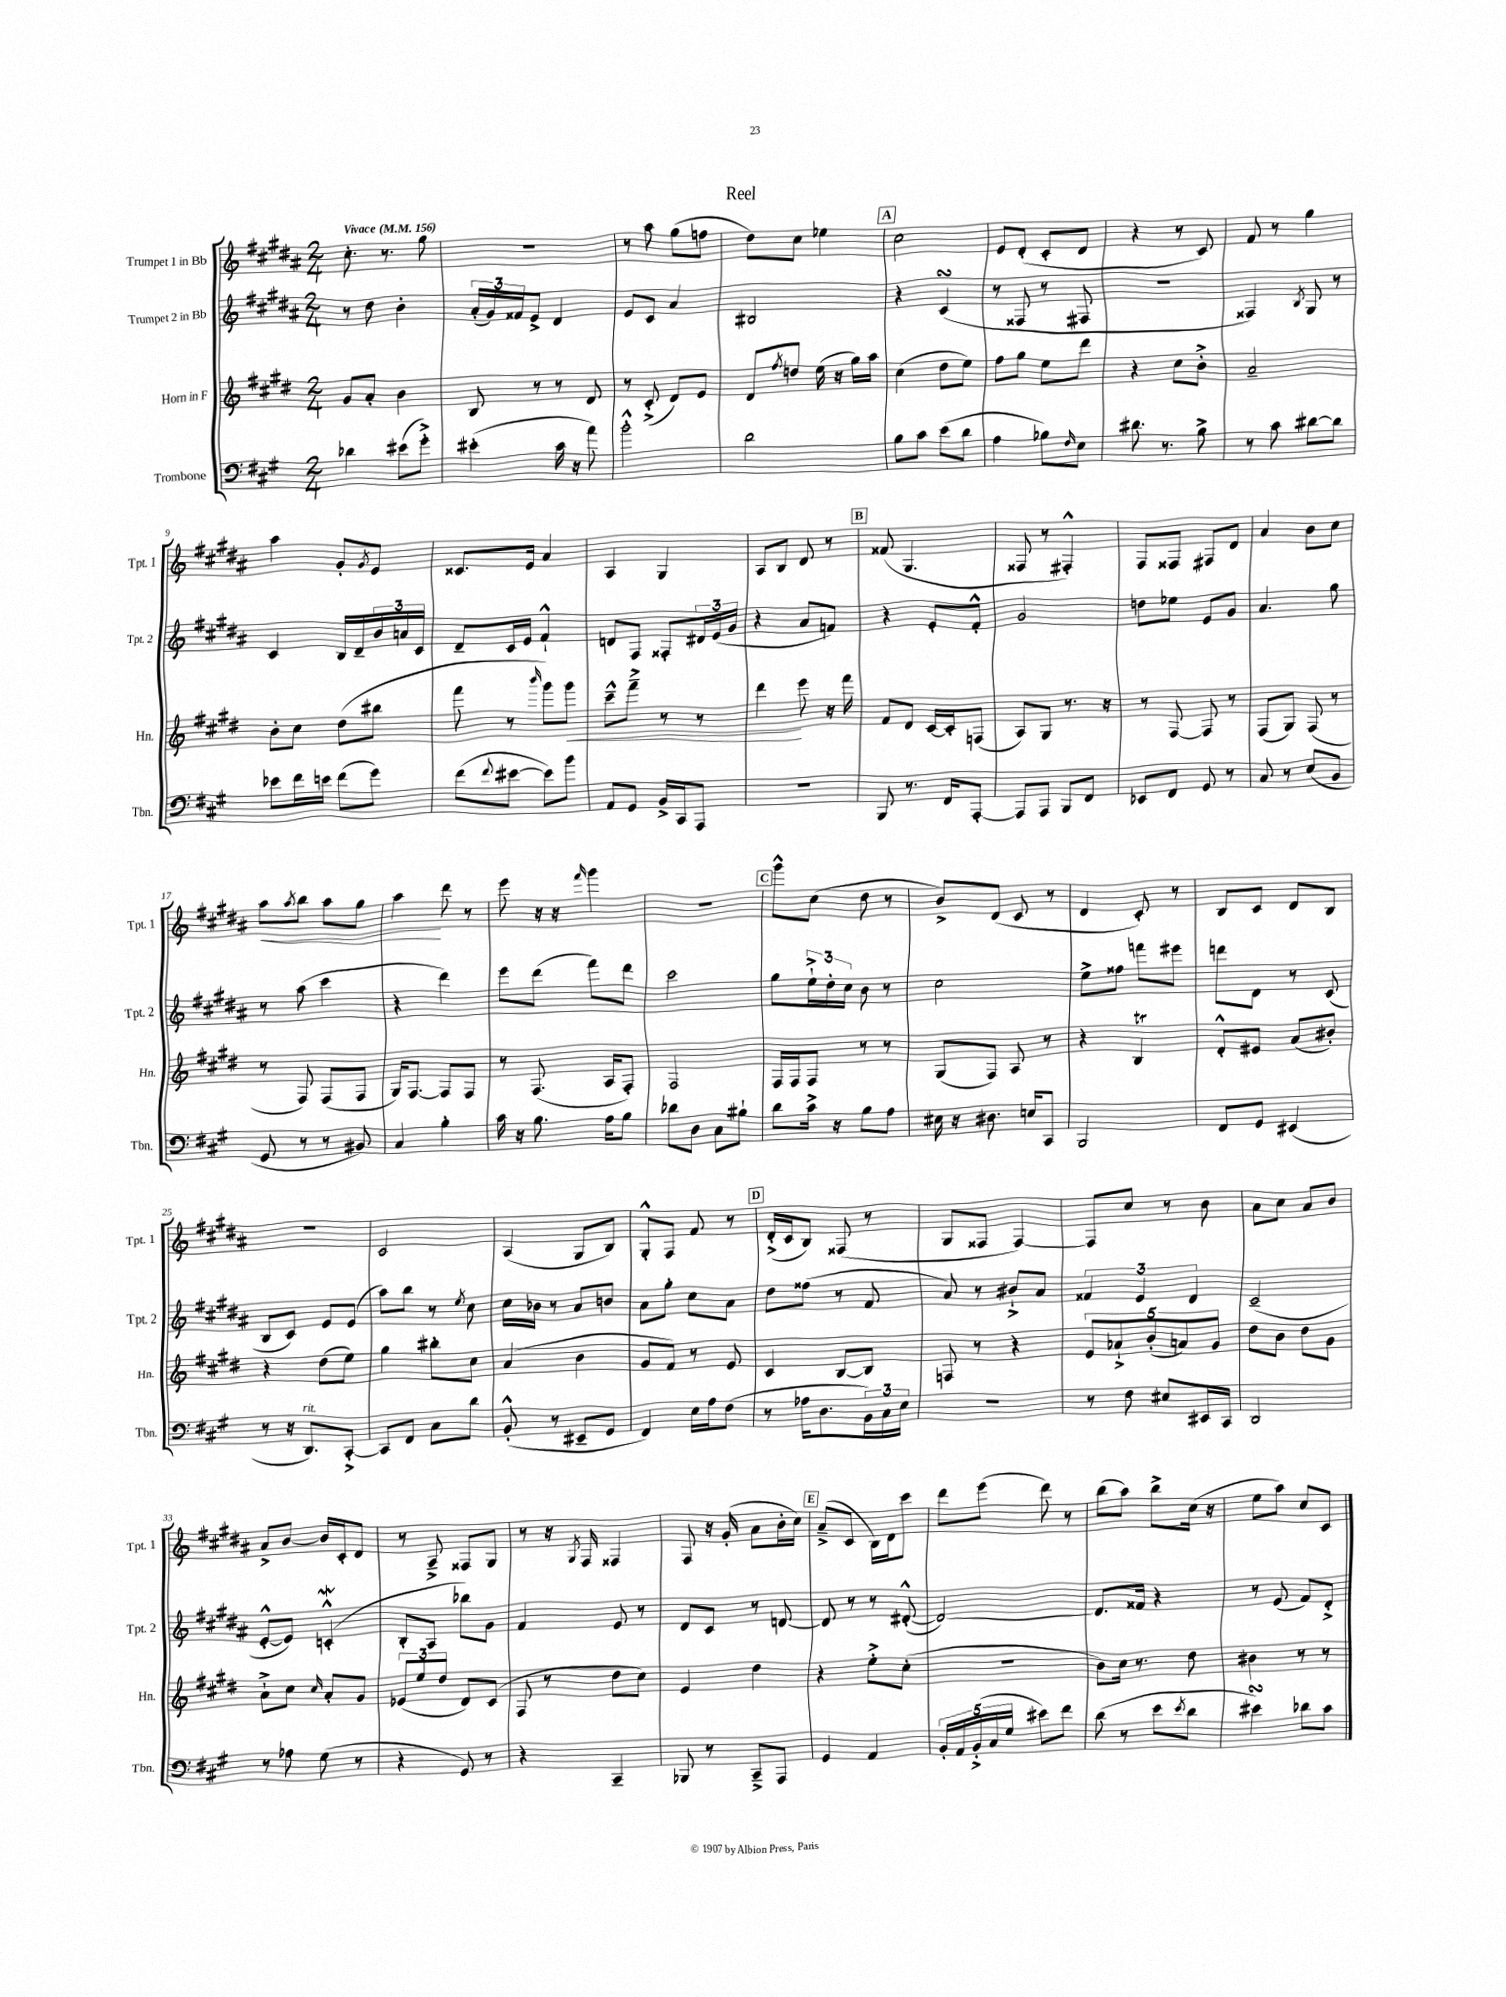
\header { title = "Reel" }
<<
\new StaffGroup <<
\new Staff = "s0" \with { instrumentName = "Trumpet 1 in Bb" shortInstrumentName = "Tpt. 1" } {
    \clef treble \key b \major \numericTimeSignature \time 2/4 \tempo "Vivace" 4 = 156
    cis''8.-. r8. gis''8 |
    r2 |
    r8 ais''8 gis''8( f''8 |
    dis''8) cis''8 ees''4 |
    \mark \markup { \box "A" } cis''2 |
    e'8 dis'8-.( cis'8-. dis'8 |
    r4 r8 cis'8) |
    fis'8 r8 gis''4 |
    ais''4 gis'8-. \acciaccatura { gis'8 } e'8 |
    cisis'8. e'16 ais'4 |
    ais4 gis4 |
    ais8 b8 dis'8 r8 |
    \mark \markup { \box "B" } fisis'8( gis4. |
    fisis8 r8 fis4-.-^) |
    fis8 fisis8 fis8 dis'8 |
    ais'4 b'8 cis''8 |
    ais''8\< \acciaccatura { ais''8 } b''8 ais''8 gis''8 |
    ais''4\! dis'''8 r8 |
    e'''8 r16 r16 \grace { fis'''16 } gis'''4 |
    r2 |
    \mark \markup { \box "C" } gis'''8-^ cis''8( dis''8 r8 |
    b'8->) dis'8( cis'8 r8 |
    dis'4 cis'8-.) r8 |
    b8 cis'8 dis'8 b8 |
    r2 |
    cis'2 |
    ais4( gis8 b8) |
    gis8-.-^ fis8 fis'8 r8 |
    \mark \markup { \box "D" } dis'16-.->( cis'16 b8) fisis8( r8 |
    gis8 fisis8 fisis4~) |
    fisis8 cis''8 r8 b'8 |
    ais'8 cis''8 ais'8 b'8 |
    ais'8-> b'8~ b'16 cis'16-. dis'8 |
    r8 ais8---> fisis8 gis8 |
    r8 r16 \acciaccatura { gis8 } fis16 fisis4 |
    fis8 r16 gis'16-.( ais'8 b'16-. cis''16) |
    \mark \markup { \box "E" } ais'8--->( cis'8 b16) dis'16 cis'''8 |
    dis'''8 e'''8( dis'''8) r8 |
    b''8( ais''8) b''8-> cis''16( r16 |
    e''8 ais''8) cis''8 cis'8 \bar "|." |
}
\new Staff = "s1" \with { instrumentName = "Trumpet 2 in Bb" shortInstrumentName = "Tpt. 2" } {
    \clef treble \key b \major \numericTimeSignature \time 2/4
    r8 dis''8 b'4-. |
    \tuplet 3/2 { ais'16-.( gis'16) fisis'16 } e'8-> dis'4 |
    e'8 cis'8 ais'4 |
    bis2 |
    \mark \markup { \box "A" } r4 cis'4\turn( |
    r8 fisis8 r8 fis8 |
    R2 |
    fisis4) \acciaccatura { b8 } gis8 r8 |
    cis'4 b16 dis'16-- \tuplet 3/2 { b'16 a'16 cis'16 } |
    dis'8-- cis'16 e'16 fis'4-!-^ |
    d'8 fis8 fisis8-. \tuplet 3/2 { dis'16 e'16( gis'16 } |
    r4 ais'8 f'8) |
    \mark \markup { \box "B" } r4 e'8-. fis'8-.-^ |
    gis'2 |
    d''8 ees''8 e'8 gis'8 |
    ais'4. gis''8 |
    r8 ais''8( cis'''4 |
    r4 dis'''4) |
    e'''8 dis'''8( fis'''8) dis'''8 |
    cis'''2 |
    \mark \markup { \box "C" } gis''8 \tuplet 3/2 { e''16-!-> dis''16-. cis''16 } b'8 r8 |
    cis''2 |
    e''8-> fisis''8 f'''8 eis'''8 |
    d'''8 dis'8 r8 cis'8( |
    b8 cis'8) e'8 e'8( |
    ais''8) b''8 r8 \acciaccatura { e''8 } cis''8 |
    cis''16 bes'16 r8 ais'8 b'8 |
    ais'8 gis''8-. cis''8 ais'8 |
    \mark \markup { \box "D" } dis''8 fisis''8( r8 fis'8 |
    ais'8) r8 bis'8-!-> ais'8 |
    \tuplet 3/2 { fisis'4 e'4 dis'4 } |
    cis'2--( |
    e'8~-.-^ e'8) c'4-.-^\mordent( |
    b8-. ais8 bes''8) gis'8 |
    fis'4 e'8 r8 |
    dis'8 cis'8 r8 d'8~ |
    \mark \markup { \box "E" } d'8 r8 r8 dis'8~-.-^( |
    dis'2~) |
    dis'8. fisis'16 r4 |
    r8 e'8( fis'8) dis'8-.-> \bar "|." |
}
\new Staff = "s2" \with { instrumentName = "Horn in F" shortInstrumentName = "Hn." } {
    \clef treble \key e \major \numericTimeSignature \time 2/4
    gis'8 a'8-. b'4 |
    b8 r8 r8 dis'8 |
    r8 cis'8-.->( dis'8) e'8 |
    dis'8 \acciaccatura { fis''8 } d''8 e''16( r16 gis''16) a''16 |
    \mark \markup { \box "A" } cis''4( dis''8 e''8) |
    fis''8 gis''8 e''8 dis'''8 |
    r4 cis''8 b'8-.-> |
    a'2-- |
    b'8-. cis''8 dis''8( bis''8 |
    fis'''8 r8 \grace { b'''16 } gis'''8) gis'''8\< |
    cis'''8---^ fis'''8---> r8 r8 |
    dis'''4\! e'''8 r16 fis'''16 |
    \mark \markup { \box "B" } fis'8 dis'8 cis'16~ cis'16-. f8( |
    a8) gis8 r8. r16 |
    r8 fis8~ fis8 r8 |
    fis8( gis8) fis8( r8 |
    r8 fis8) fis8( fis8 |
    gis16) fis8.~ fis8 fis8 |
    r8 fis8.( a16 fis8-.) |
    fis2 |
    \mark \markup { \box "C" } fis16 fis16 fis8 r8 r8 |
    gis8( fis8) a8 r8 |
    r4 b4\trill |
    dis'8-.-^ eis'8 a'8( bis'8-.) |
    r4 dis''8( e''8) |
    gis''4 bis''8-. cis''8 |
    a'4( b'4 |
    gis'8 fis'8) r8 e'8 |
    \mark \markup { \box "D" } cis'4 b8~ b8 |
    f8 r8 r4 |
    \tuplet 5/4 { e'8 aes'8-!-> b'8-.( a'8) gis'8 } |
    dis''8 b'8 dis''8 gis'8 |
    a'8-!-> cis''8 \grace { cis''16 } a'8-. gis'8 |
    \tuplet 3/2 { ees'8( e''8 dis''8 } dis'8) cis'8( |
    fis8 r8 dis''8 cis''8) |
    e'4 dis''4 |
    \mark \markup { \box "E" } r4 e''8-.-> cis''8-.( |
    R2 |
    b'8) cis''16 r8. dis''8 |
    bis'4 r8 r8 \bar "|." |
}
\new Staff = "s3" \with { instrumentName = "Trombone" shortInstrumentName = "Tbn." } {
    \clef bass \key a \major \numericTimeSignature \time 2/4
    des'4 eis'8( gis'8-.->) |
    eis'4-.( cis'16 r16 a'8) |
    b'2-.-^ |
    d'2 |
    \mark \markup { \box "A" } b8 cis'8 e'8( d'8 |
    a4 bes8) \grace { fis16 } e8 |
    dis'8. r8. b8-> |
    r8 cis'8 dis'8~ dis'8 |
    ees'8 fis'16 e'16 fis'8( gis'8) |
    fis'8( \appoggiatura { fis'8 } eis'8~ eis'8) b'8 |
    a,8 gis,8 b,16-> cis,16 a,,8 |
    R2 |
    \mark \markup { \box "B" } b,,8 r8. fis,16 a,,8~-. |
    a,,8 a,,8 b,,8 fis,8 |
    ees,8 fis,8 gis,8 r8 |
    cis8 r8 e8( b,8 |
    gis,8 r8 r8 bis,8) |
    cis4 b4-. |
    cis'16 r16 b8. a16 b8 |
    des'8 d8 cis8 bis8-! |
    \mark \markup { \box "C" } d'8 cis'16-> r16 b8 a8 |
    eis16 r16 dis8. e16 cis,8 |
    b,,2 |
    fis,8 gis,8 eis,4( |
    r8 r16 d,8.^\markup { \italic "rit." }) cis,8~-.-> |
    cis,8 fis,8 cis8 d'8 |
    b,8-.-^( r8 eis,8-- gis,8 |
    fis,4) e16 a16 fis8( |
    \mark \markup { \box "D" } r8 aes16 d8. \tuplet 3/2 { b,16) cis16 e16 } |
    r2 |
    r8 fis8 eis8 eis,16 cis,16 |
    d,2 |
    r8 aes8 gis8( r8 |
    r4 gis,8) r8 |
    r4 cis,4-- |
    bes,,8 r8 cis,8---> a,,8 |
    \mark \markup { \box "E" } gis,4 a,4 |
    \tuplet 5/4 { b,16-. a,16 b,16-.->( cis16 gis16 } eis'8) fis'8 |
    d'8( r8 e'8 \acciaccatura { e'8 } d'8 |
    eis'4\turn) des'8 cis'8 \bar "|." |
}
>>
>>
